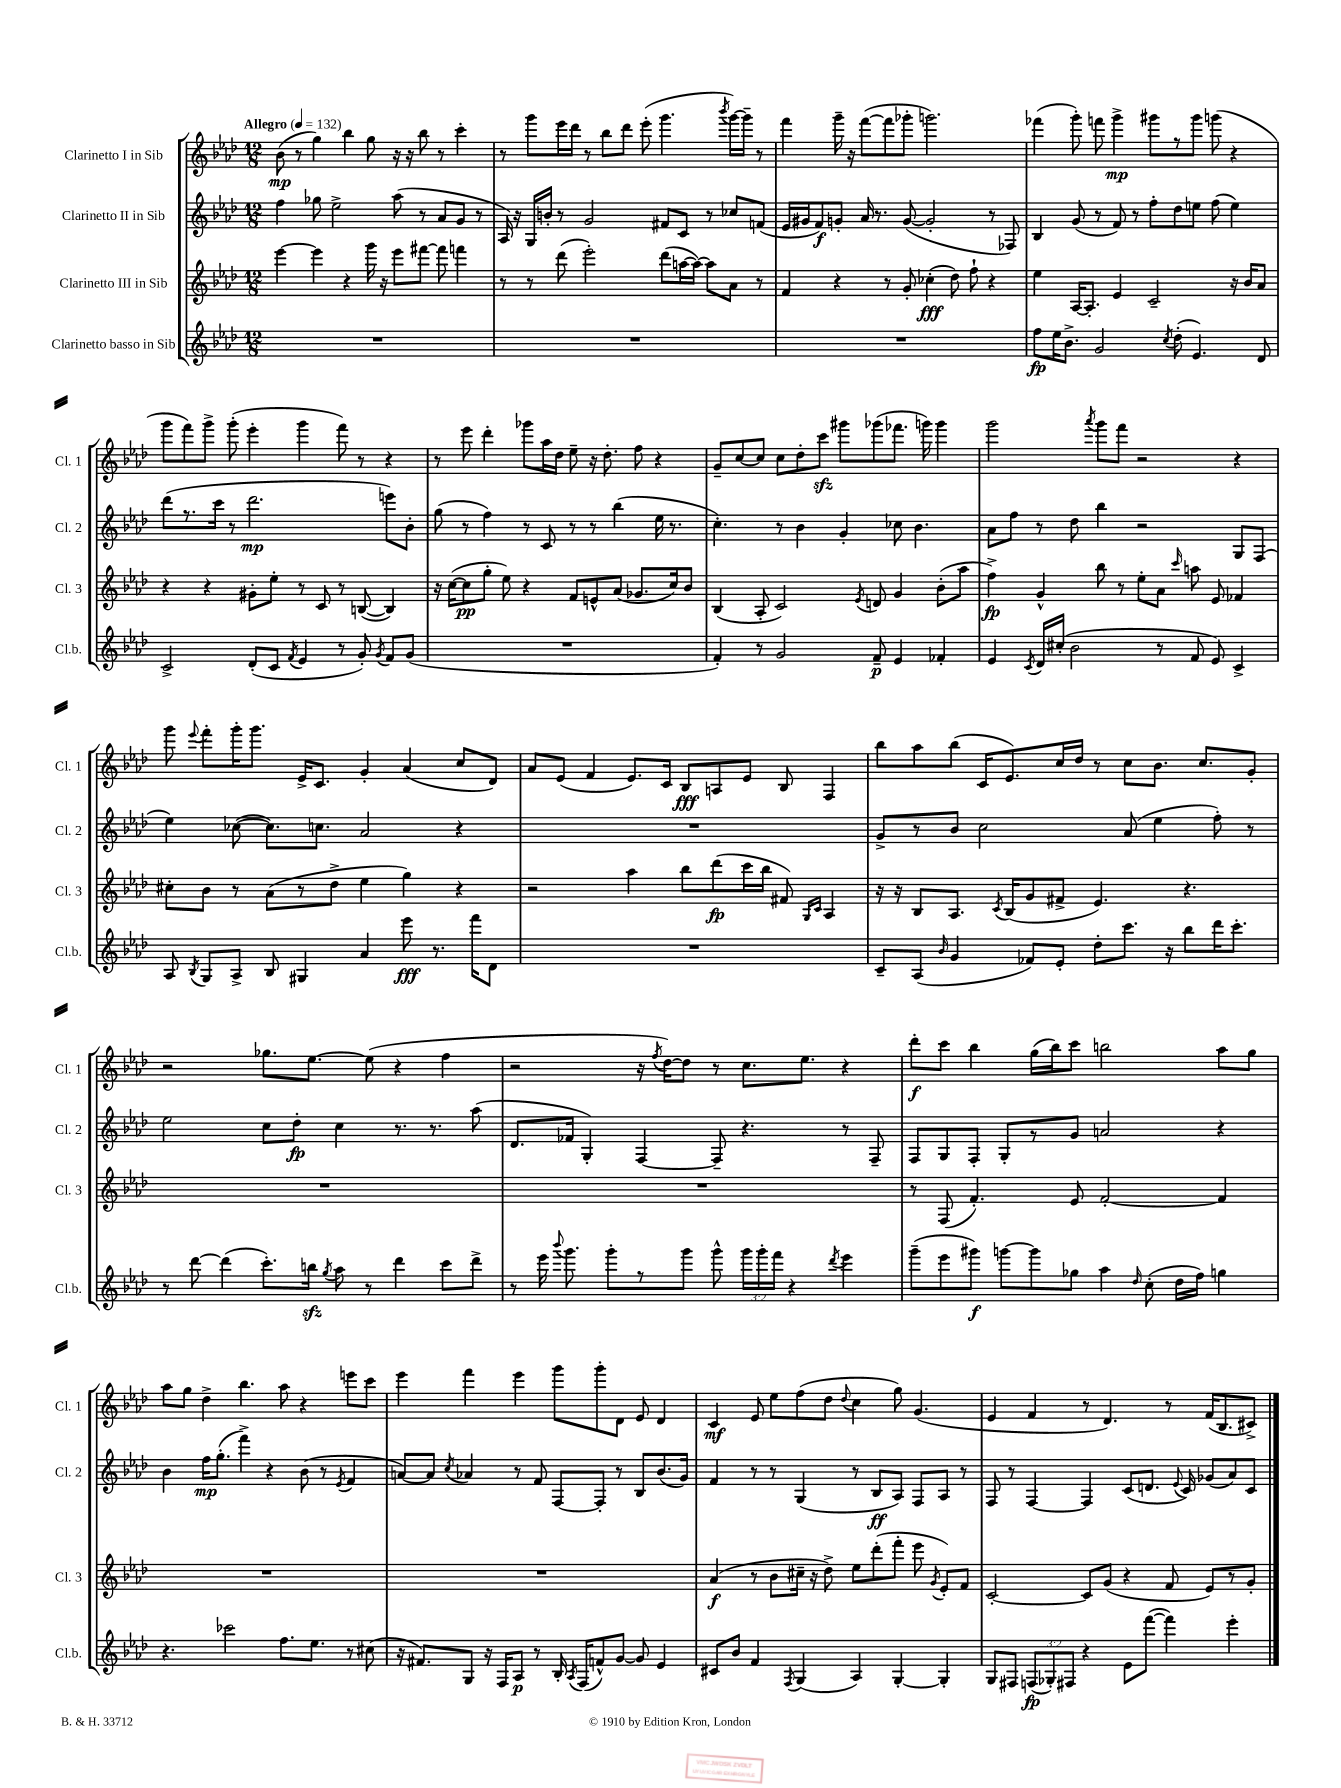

**kern	**kern	**kern	**kern
*staff4	*staff3	*staff2	*staff1
*clefG2	*clefG2	*clefG2	*clefG2
*k[b-e-a-d-]	*k[b-e-a-d-]	*k[b-e-a-d-]	*k[b-e-a-d-]
*M12/8	*M12/8	*M12/8	*M12/8
*MM132	*MM132	*MM132	*MM132
1.r	[4eee-\	4ff\	(8b-\
.	.	.	8r
.	4eee-\]	8gg-\	4gg\)
.	.	2ee-^\	.
.	4r	.	4bb-\
.	16ggg\	.	8gg\
.	16r	.	.
.	8eee-\L	(8aa-\	16r
.	.	.	16r
.	[8fff#\J	8r	8bb-\
.	8fff#\]	8a-/L	8r
.	4fff\	8g/J	4ccc'\
.	.	8r	.
=	=	=	=
1.r	8r	16A-/)	8r
.	.	16r	.
.	8r	16G/LL	8ggg\L
.	.	16b'/JJ	.
.	(8ddd-\	8r	16eee-\L
.	.	.	16ddd-\JJ
.	2eee-'\)	2g/	8r
.	.	.	8bb-\L
.	.	.	8ddd-\J
.	.	.	(8eee-'\
.	(8ddd-\L	8f#/L	4.ggg\
.	[16aa\L	8c/J	.
.	16aa\_JJ)	.	.
.	8aa\]L	8r	.
.	.	.	8qbbb-/
.	8a-\J	8cc-/L	[16ggg\LL)
.	.	.	16ggg~\]JJ
.	8r	(8f/J	8r
=	=	=	=
1.r	4f/	16e-/LL	4fff\
.	.	16g#/J	.
.	.	8f/)	.
.	4r	8g'/J	16ggg~\
.	.	.	16r
.	.	16a-/	([8fff\L
.	.	8.r	.
.	8r	.	8fff\]
.	8g'/	([8g/	8ggg-'\J
.	(4cc-'\	2g'/]	2.ggg\)
.	8dd-\)	.	.
.	8ff`\	.	.
.	4r	8r	.
.	.	8F-/)	.
=	=	=	=
8ff\L	4ee-\	4B-/	(4fff-\
16ee-\K	.	.	.
8.b-^\J	.	.	.
.	[16A-/LK	(8g/	8ggg'\)
.	8.A-'/]J	.	.
2g/	.	8r	8fff\
.	4e-/	8f/)	4ggg^\
.	.	8r	.
.	2c~/	8ff'\L	8ggg#\L
8qcc/	.	.	.
(8dd-'\	.	8dd-\	8r
4.e-/)	.	8ee\J	8ggg#\J
.	.	(8ff\	(8ggg\
.	16r	4ee\)	4r
.	16b-/LK	.	.
8d-/	8a-/J	.	.
=	=	=	=
2c^/	4r	(8ddd-\L	8ggg\L
.	.	8.r	8fff\)
.	4r	.	8ggg^\J
.	.	16ccc\Jk	.
.	.	8r	(8ggg'\
(8d-'/L	8g#'\L	2.ddd-\	4eee-'\
8c/J	8ee-'\J	.	.
8qf/	.	.	.
4e-/	8r	.	4ggg\
.	8c/	.	.
8r	8r	.	8fff\)
8g'/)	([8B/	.	8r
8qg/	.	.	.
8f/L	4B/])	8eee\L)	4r
(8g/J	.	8b-'\J	.
=	=	=	=
1.r	16r	(8gg\	8r
.	([16cc\LK	.	.
.	8cc\]	8r	8eee-\
.	8gg'\J	4ff\)	4ddd-'\
.	8ee-\)	.	.
.	4r	8r	8ggg-\L
.	.	8c/	16aa-\L
.	.	.	16dd-\JJ
.	8f/L	8r	8ee-~\
.	8e^^/	8r	16r
.	.	.	8.dd-'\
.	(8a-/J	(4bb-\	.
.	8.g-/L	.	8ff\
.	.	16ee-\	4r
.	16cc/k)	8.r	.
.	8b-/J	.	.
=	=	=	=
4f'/)	(4B-/	4.cc'\)	8g~/L
.	.	.	[8cc/
8r	8A-'/	.	8cc/]J
2g/	2c/)	8r	8cc\L
.	.	4b-\	8dd-'\
.	.	.	8ccc\J
.	.	4g'/	8ggg#\L
.	8qe-/	.	.
8f~/	8d/	.	(8ggg-\
4e-/	4g/	8cc-\	8.fff-\J
.	.	4.b-\	.
.	.	.	16ggg\)
4f-'/	(8b-'\L	.	4ggg\
.	8aa-\J	.	.
=	=	=	=
4e-/	4ff^\)	8a-\L	2ggg\
.	.	8ff\J	.
8qc/	.	.	.
16d-/LL	4g^^/	8r	.
(16cc#'/JJ	.	.	.
2b-\	.	8dd-\	.
.	.	.	8qaaa-/
.	8bb-\	4bb-\	8ggg\L
.	8r	.	8fff\J
.	8ee-'\L	2r	2r
8r	8a-\J	.	.
.	16qqccc/	.	.
8f/	8aa\	.	.
8e-/)	8e-/	.	.
4c^/	4f-/	8G/L	4r
.	.	(8F/J	.
=	=	=	=
8A-/	8cc#'\L	4ee-\)	8ggg\
8qB-/	.	.	8qqeee-/
8G/L	8b-\J	.	8fff'\L
8A-^/J	8r	([8cc-\	16ggg'\K
.	.	.	8.ggg\J
8B-/	(8a-\L	8.cc-\]L)	.
4G#/	8r	.	16e-^/LK
.	.	8.cc\J	8.c/J
.	8dd-^\J	.	.
4a-/	4ee-\	2a-/	4g'/
8eee-\	4gg\)	.	(4a-/
8.r	.	.	.
.	4r	4r	8cc/L
16fff\LK	.	.	.
8d-\J	.	.	8d-/J)
=	=	=	=
1.r	2r	1.r	8a-/L
.	.	.	(8e-/J
.	.	.	4f/
.	4aa-\	.	8.e-/L)
.	.	.	16c/Jk
.	8bb-\L	.	8B-/L
.	(8ddd-\	.	8A/
.	16ccc\L	.	8e-/J
.	16bb-\JJ	.	.
.	8f#/)	.	8B-/
.	16qqG/LL	.	.
.	16qqc/JJ	.	.
.	4A-/	.	4F/
=	=	=	=
8c~/L	16r	8g^/L	8bb-\L
.	16r	.	.
(8A-/J	8B-/L	8r	8aa-\
16qqb-/	.	.	.
4g/	8.A-/J	8b-/J	(8bb-\J
.	.	2cc\	16c/LK
.	8qc/	.	.
.	(16B-/LK	.	8.e-/)
8f-/L)	8g/	.	.
8e-'/J	8f#^/J	.	16cc/L
.	.	.	16dd-/JJ
8dd-'\L	4.e-/)	.	8r
8.ccc\J	.	(8a-/	8cc\L
.	.	4ee-\	8.b-\J
16r	.	.	.
8bb-\L	4.r	.	.
.	.	.	8.cc/L
16ddd-\K	.	8ff'\)	.
8.ccc'\J	.	.	.
.	.	8r	8g'/J
=	=	=	=
8r	1.r	2ee-\	2r
[8ddd-\	.	.	.
(4ddd-\]	.	.	.
8.ccc'\L)	.	8cc\L	8.gg-\L
.	.	8dd-'\J	.
16bb\Jk	.	.	[8.ee-\J
8qgg/	.	.	.
8aa-\	.	4cc\	.
8r	.	.	(8ee-\]
4ddd-\	.	8.r	4r
.	.	8.r	.
8ccc\L	.	.	4ff\
8ddd-^\J	.	(8aa-\	.
=	=	=	=
8r	1.r	8.d-/L	2r
16eee-\	.	.	.
8qqbbb-/	.	.	.
8.ggg\	.	16f-/Jk	.
.	.	4G'/)	.
8ggg'\L	.	.	.
8r	.	[4F/	16r
.	.	.	8qff/
.	.	.	[16dd-\LK)
8ggg\J	.	.	8dd-\]J
8ggg^^\	.	8F~/]	8r
24ggg\LL	.	4.r	8.cc\L
24ggg'\	.	.	.
24fff\JJ	.	.	.
4r	.	.	.
.	.	.	8.ee-\J
8qddd-/	.	.	.
4eee-\	.	8r	4r
.	.	8F~/	.
=	=	=	=
(8ggg~\L	8r	8F/L	8ddd-'\L
8eee-\	(8F/	8G/	8ccc\J
8ggg#\J)	4.f'/)	8F'/J	4bb-\
[8ggg\L	.	8G'/L	.
8ggg\]	.	8r	(16gg\LL
.	.	.	16bb-\J)
8gg-\J	8e-/	8g/J	8ccc\J
4aa-\	[2f'/	2a/	2bb\
16qqdd-/	.	.	.
(8cc'\	.	.	.
16dd-\LL	.	.	.
16ff\JJ)	.	.	.
4gg\	4f/]	4r	8aa-\L
.	.	.	8gg\J
=	=	=	=
4.r	1.r	4b-\	8aa-\L
.	.	.	8gg\J
.	.	16ff\LK	4dd-^\
.	.	(8.gg'\J	.
2ccc-\	.	.	.
.	.	4fff^\)	4.bb-\
.	.	4r	.
8.ff\L	.	.	8aa-\
.	.	(8b-\	4r
8.ee-\J	.	.	.
.	.	8r	.
.	.	8qe-/	.
8r	.	4f/	8eee\L
(8cc#\	.	.	8ccc\J
=	=	=	=
16r	1.r	[8a/L)	4eee-\
8.f#/L)	.	.	.
.	.	8a/]J	.
.	.	8qcc/	.
8G/J	.	4a-/	4fff\
16r	.	.	.
16F/LK	.	.	.
8A-/J	.	8r	4eee-\
8r	.	8f/	.
16B-'/	.	[8F/L	8ggg\L
8qA-/	.	.	.
(16F/LK	.	.	.
8f^^/)	.	8F'/]J	8ggg'\
[8g/J	.	8r	8d-\J
8g/]	.	8B-/L	8e-/
4e-/	.	(8.b-/	4d-/
.	.	16g/Jk)	.
=	=	=	=
8c#/L	(4a-/	4f/	4c/
8b-/J	.	.	.
4f/	8r	8r	8e-/
.	8b-\L	8r	8ee-\L
8qF/	.	.	.
(4G/	16cc#~\Jk	(4G/	(8ff\
.	16r	.	.
.	8dd-^\)	.	8dd-\J
.	.	.	8qqdd-/
4A-/)	8ee-\L	8r	4cc\
.	(8ddd-'\	8B-/L	.
[4G'/	8fff'\J	8A-/J)	8gg\)
.	8eee-\	8F/L	(4.g/
.	8qg/	.	.
4G'/]	8e-'/L)	8A-/J	.
.	8f/J	8r	.
=	=	=	=
8G/L	[2c'/	8F/	4e-/
8F#/J	.	8r	.
(12F/L	.	[4F/	4f/
12G-'/)	.	.	.
12F#/J	.	.	.
4r	8c/]L	4F/]	8r
.	(8g/J	.	4.d-/)
8e-\L	4r	(8c/L	.
([8fff\J	.	8.d/J	.
4fff\])	8f/	.	8r
.	.	8qqe-/	.
.	.	16c/)	.
.	8e-/L)	(8g-/L	(16f/LK
.	.	.	8.B-/
4eee-'\	8r	8a-/)	.
.	8g'/J	8c/J	8c#^/J)
==	==	==	==
*-	*-	*-	*-
